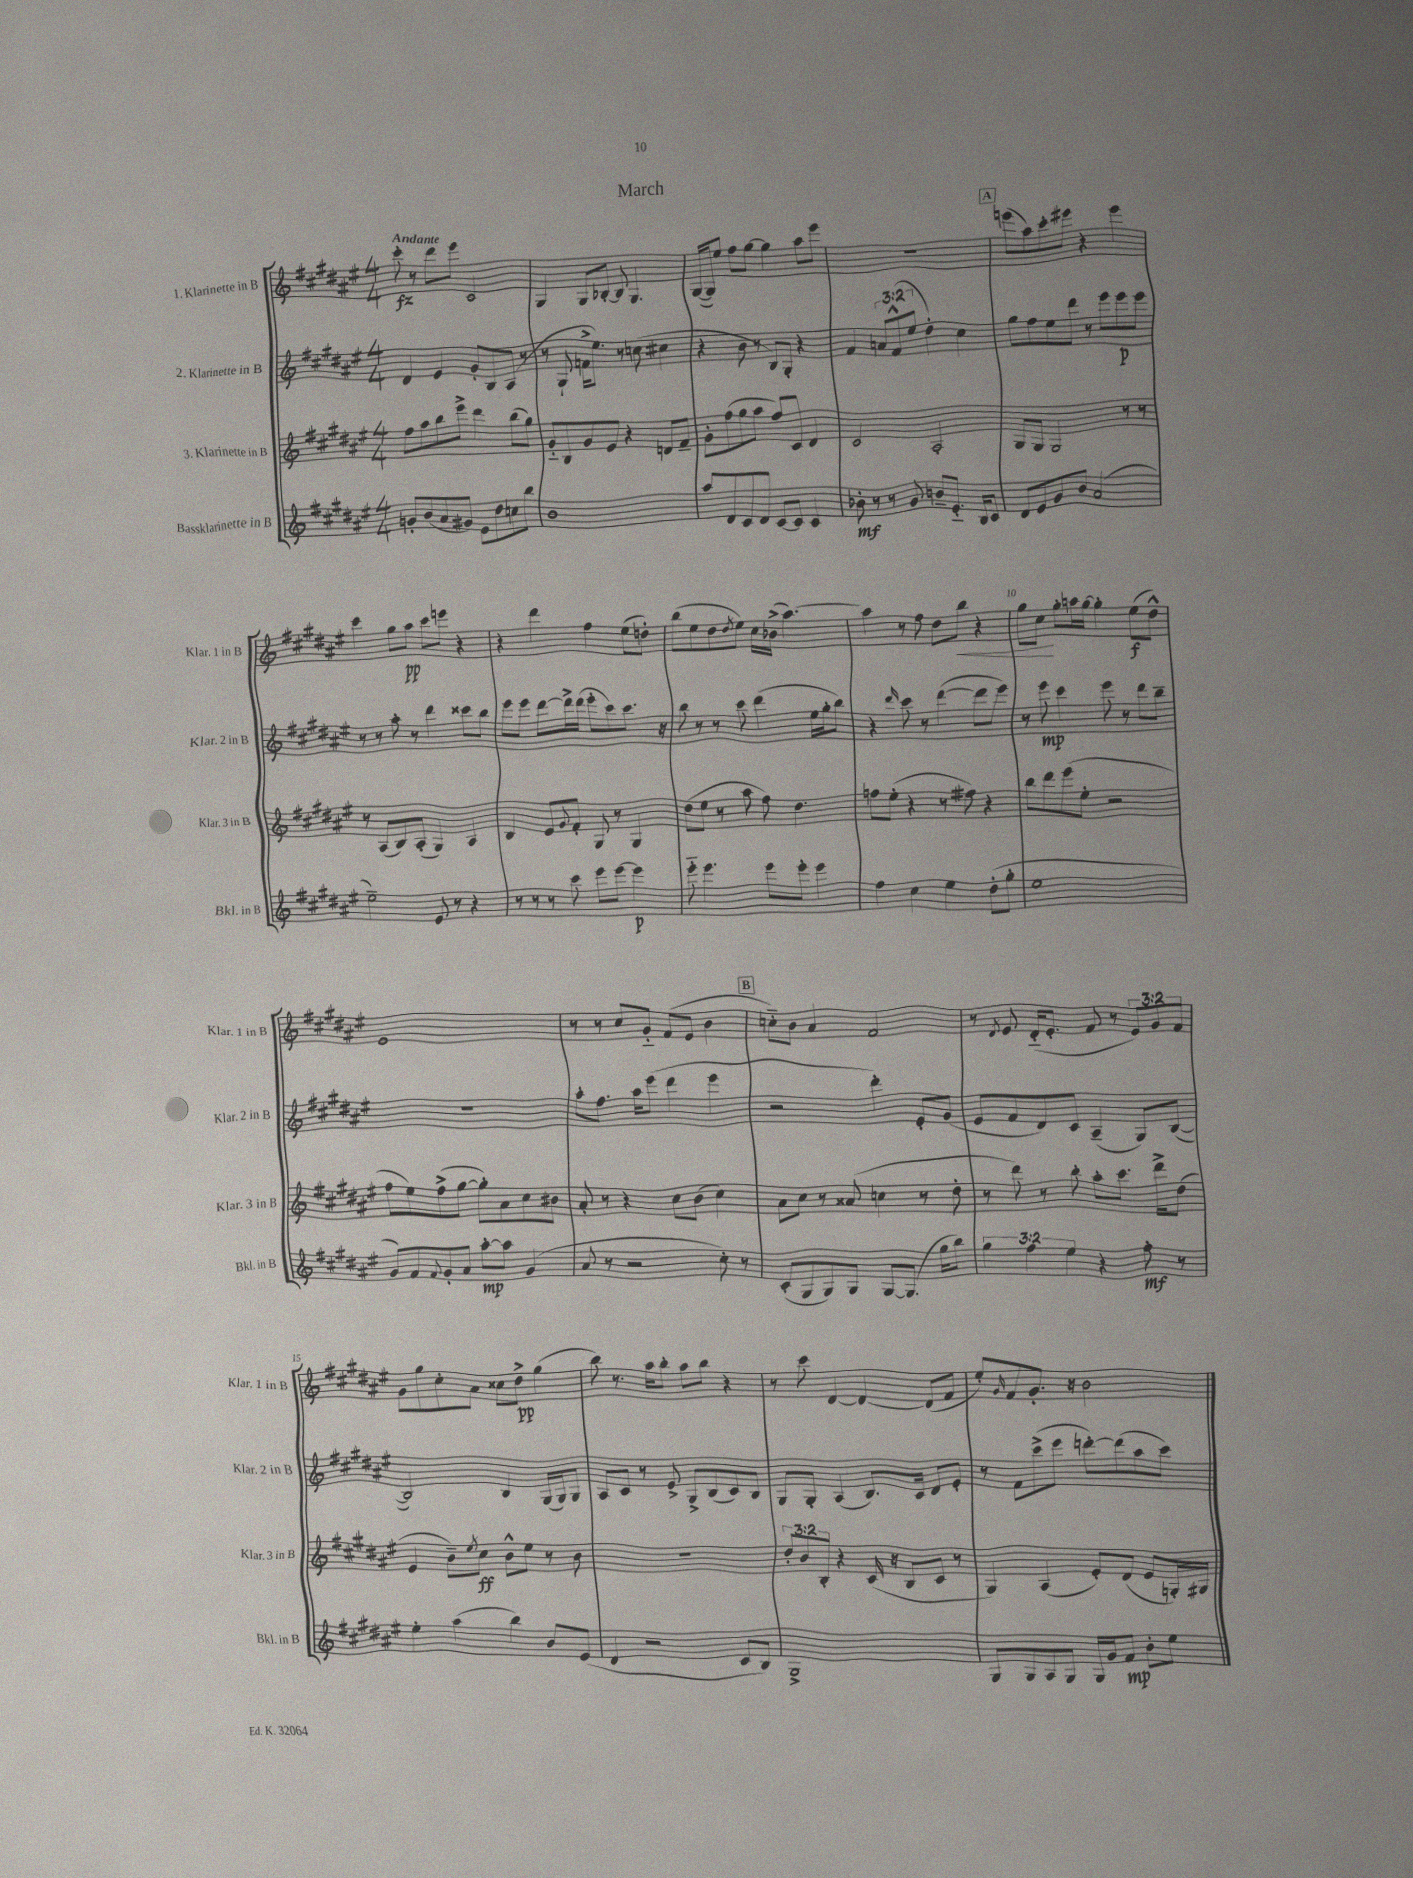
\header { title = "March" }
<<
\new StaffGroup <<
\new Staff = "s0" \with { instrumentName = "1. Klarinette in B" shortInstrumentName = "Klar. 1 in B" } {
    \clef treble \key fis \major \numericTimeSignature \time 4/4 \override Staff.TupletNumber.text = #tuplet-number::calc-fraction-text \tempo "Andante"
    cis'''8-.\fz r8 dis'''8 eis'''8 cis'2 |
    gis4 gis8 bes8~-. bes8 gis4. |
    gis16~( gis16) eis''8 fis''8 gis''8~ gis''4 ais''8 eis'''8 |
    R1 |
    \mark \markup { \box "A" } e'''8( ais''8) cis'''8-. eis'''8 r4 eis'''4 |
    cis'''4 gis''8 ais''8\pp cis'''8 e'''8 r4 |
    r4 dis'''4 fis''4 eis''8( d''8-.) |
    b''8( eis''8 dis''8 \acciaccatura { dis''8 } eis''8) cis''16 bes'16->( ais''4.~) |
    ais''4 r8 fis''8 dis''8 b''8\< r4 |
    gis''8 cis''8\! gis''8-. a''16 gis''16~ gis''4-. eis''8\f( dis''8-^) |
    eis'1 |
    r8 r8 cis''8 gis'8-_ fis'8( eis'8 b'4 |
    \mark \markup { \box "B" } c''8-_) b'8 ais'4 fis'2 |
    r8 \acciaccatura { dis'8 } eis'8 dis'16-_( eis'8.-. fis'8 r8 \tuplet 3/2 { eis'8) gis'8 fis'8 } |
    gis'8 gis''8 cis''8-. ais'8 cisis''8 dis''8->\pp gis''4( |
    b''8) r8. ais''16 b''8-. ais''8 b''8 r4 |
    r8 cis'''8 dis'4~ dis'4~ dis'8( fis'8 |
    eis''8-.) \grace { gis'16 } fis'8 gis'8.-. r16 b'2 \bar "|." |
}
\new Staff = "s1" \with { instrumentName = "2. Klarinette in B" shortInstrumentName = "Klar. 2 in B" } {
    \clef treble \key fis \major \numericTimeSignature \time 4/4 \override Staff.TupletNumber.text = #tuplet-number::calc-fraction-text
    dis'4 eis'4 gis'8-. b8 ais8( r8 |
    r8 gis8-! f'16-> eis''8.) r8 c''8( cis''4 |
    r4 b'8 r8 b8) gis8-. r4 |
    fis'4 \tuplet 3/2 { a'8 fis'8-^( eis''8 } dis''4-.) cis''4 |
    \mark \markup { \box "A" } gis''8 fis''8 eis''8 dis'''8 r8 eis'''8 eis'''8\p eis'''8 |
    r8 r8 ais''8-. r8 dis'''4 cisis'''8 b''8 |
    eis'''8 eis'''8 dis'''8~ dis'''16-> dis'''16( eis'''8-. cis'''8) cis'''8. r16 |
    b''8 r8 r8 cis'''8 dis'''4( eis''16 gis''16-. b''8) |
    r4 \grace { dis'''16 } cis'''8 r8 dis'''4~( dis'''8 eis'''8) |
    r8 eis'''8\mp cis'''4 eis'''8 r8 dis'''8 b''8-- |
    R1 |
    ais''8-. fis''8. ais''16 eis'''8( dis'''4 eis'''4 |
    \mark \markup { \box "B" } r2 dis'''4-.) eis'8-. gis'8( |
    eis'8 fis'8 dis'8) cis'8 ais4--( gis8) b8~( |
    b2) b4 gis16( gis16) gis8 |
    ais8 cis'8 r8 eis'8-> gis8-> b8( cis'8) b8 |
    gis8 gis8-. ais4( b8.) cis'16 dis'8 eis'8-. |
    r8 fis'8 cis'''8->( eis'''8 d'''8~-.) d'''8( ais''8 cis'''8) \bar "|." |
}
\new Staff = "s2" \with { instrumentName = "3. Klarinette in B" shortInstrumentName = "Klar. 3 in B" } {
    \clef treble \key fis \major \numericTimeSignature \time 4/4 \override Staff.TupletNumber.text = #tuplet-number::calc-fraction-text
    fis''8 ais''8 b''8 eis'''8-> dis'''4 b''8( gis''8) |
    gis'8-_ b8 gis'8 eis'8 r4 d'8 fis'8-- |
    gis'8-. fis''8( gis''8 ais''8 fis''8) cis'8 dis'4 |
    cis'2 ais2-. |
    \mark \markup { \box "A" } gis8 gis8 gis2 r8 r8 |
    r8 ais8( b8) ais8-.( gis4) ais4 |
    b4 eis'8 \appoggiatura { gis'8 } fis'8-. gis8 r8 gis4 |
    dis''8( eis''8 r8 ais''8 fis''8) dis''4. |
    f''8 eis''8-.( r4 r8 fis''8) r4 |
    b''8 dis'''8 eis'''8( eis''8-. r2 |
    fis''8 eis''8) fis''8->( gis''8~ gis''8-.) ais'8 cis''8 bis'8 |
    ais'8-. r8 r4 cis''8 b'8( cis''4) |
    \mark \markup { \box "B" } ais'8 cis''8 r8 aisis'8( c''4 r8 dis''8-. |
    r8 dis'''8) r8 b''8-. ais''8-. cis'''8. dis'''16-> dis''8( |
    eis'4 b'8--) \acciaccatura { eis''8 } cis''8\ff b'8-^ eis''8 r8 b'8 |
    r1 |
    \tuplet 3/2 { dis''8-. b'8 b8-. } r4 cis'16( r16 b8 cis'8 r8 |
    gis4) ais4( eis'8-.) dis'8( eis'8 g16-.) gis16 \bar "|." |
}
\new Staff = "s3" \with { instrumentName = "Bassklarinette in B" shortInstrumentName = "Bkl. in B" } {
    \clef treble \key fis \major \numericTimeSignature \time 4/4 \override Staff.TupletNumber.text = #tuplet-number::calc-fraction-text
    g'8-. b'8( ais'8 gis'8) eis'8 dis''8 c''8 b''8 |
    b'1 |
    ais''8 dis'8 cis'8 dis'8 cis'8~ cis'8 cis'4 |
    bes'8-.\mf r8 r8 gis'8 b'8-- eis'8.-_ b16 cis'8 |
    \mark \markup { \box "A" } dis'8 eis'8 gis'8 b'8 ais'2( |
    eis''2--) eis'8 r8 r4 |
    r8 r8 r8 cis'''8 eis'''8 eis'''8~ eis'''4\p |
    eis'''8-_ eis'''4. eis'''8 eis'''8-. eis'''4 |
    fis''4 cis''4 eis''4 dis''8-.( gis''8-. |
    eis''1 |
    gis'8) fis'8 \appoggiatura { fis'8 } gis'8-. ais'8 ais''8~-.\mp ais''8 gis'4( |
    ais'8 r8 r2 cis''8-.) r8 |
    \mark \markup { \box "B" } cis'8-.( gis8 gis8) gis8 gis8~ gis8.( gis''16 b''8) |
    \tuplet 3/2 { gis''4 fis''4 eis''4 } r4 fis''8-.\mf r8 |
    eis''4-. ais''4( b''4) b'8 eis'8( |
    dis'4 r2 cis'8 b8) |
    gis1-> |
    gis8 gis8 ais8 gis8 gis16 gis'16 fis'8\mp b'8-. eis''8 \bar "|." |
}
>>
>>
\layout { \context { \Score \override BarNumber.break-visibility = ##(#f #t #t) barNumberVisibility = #(every-nth-bar-number-visible 5) } }
